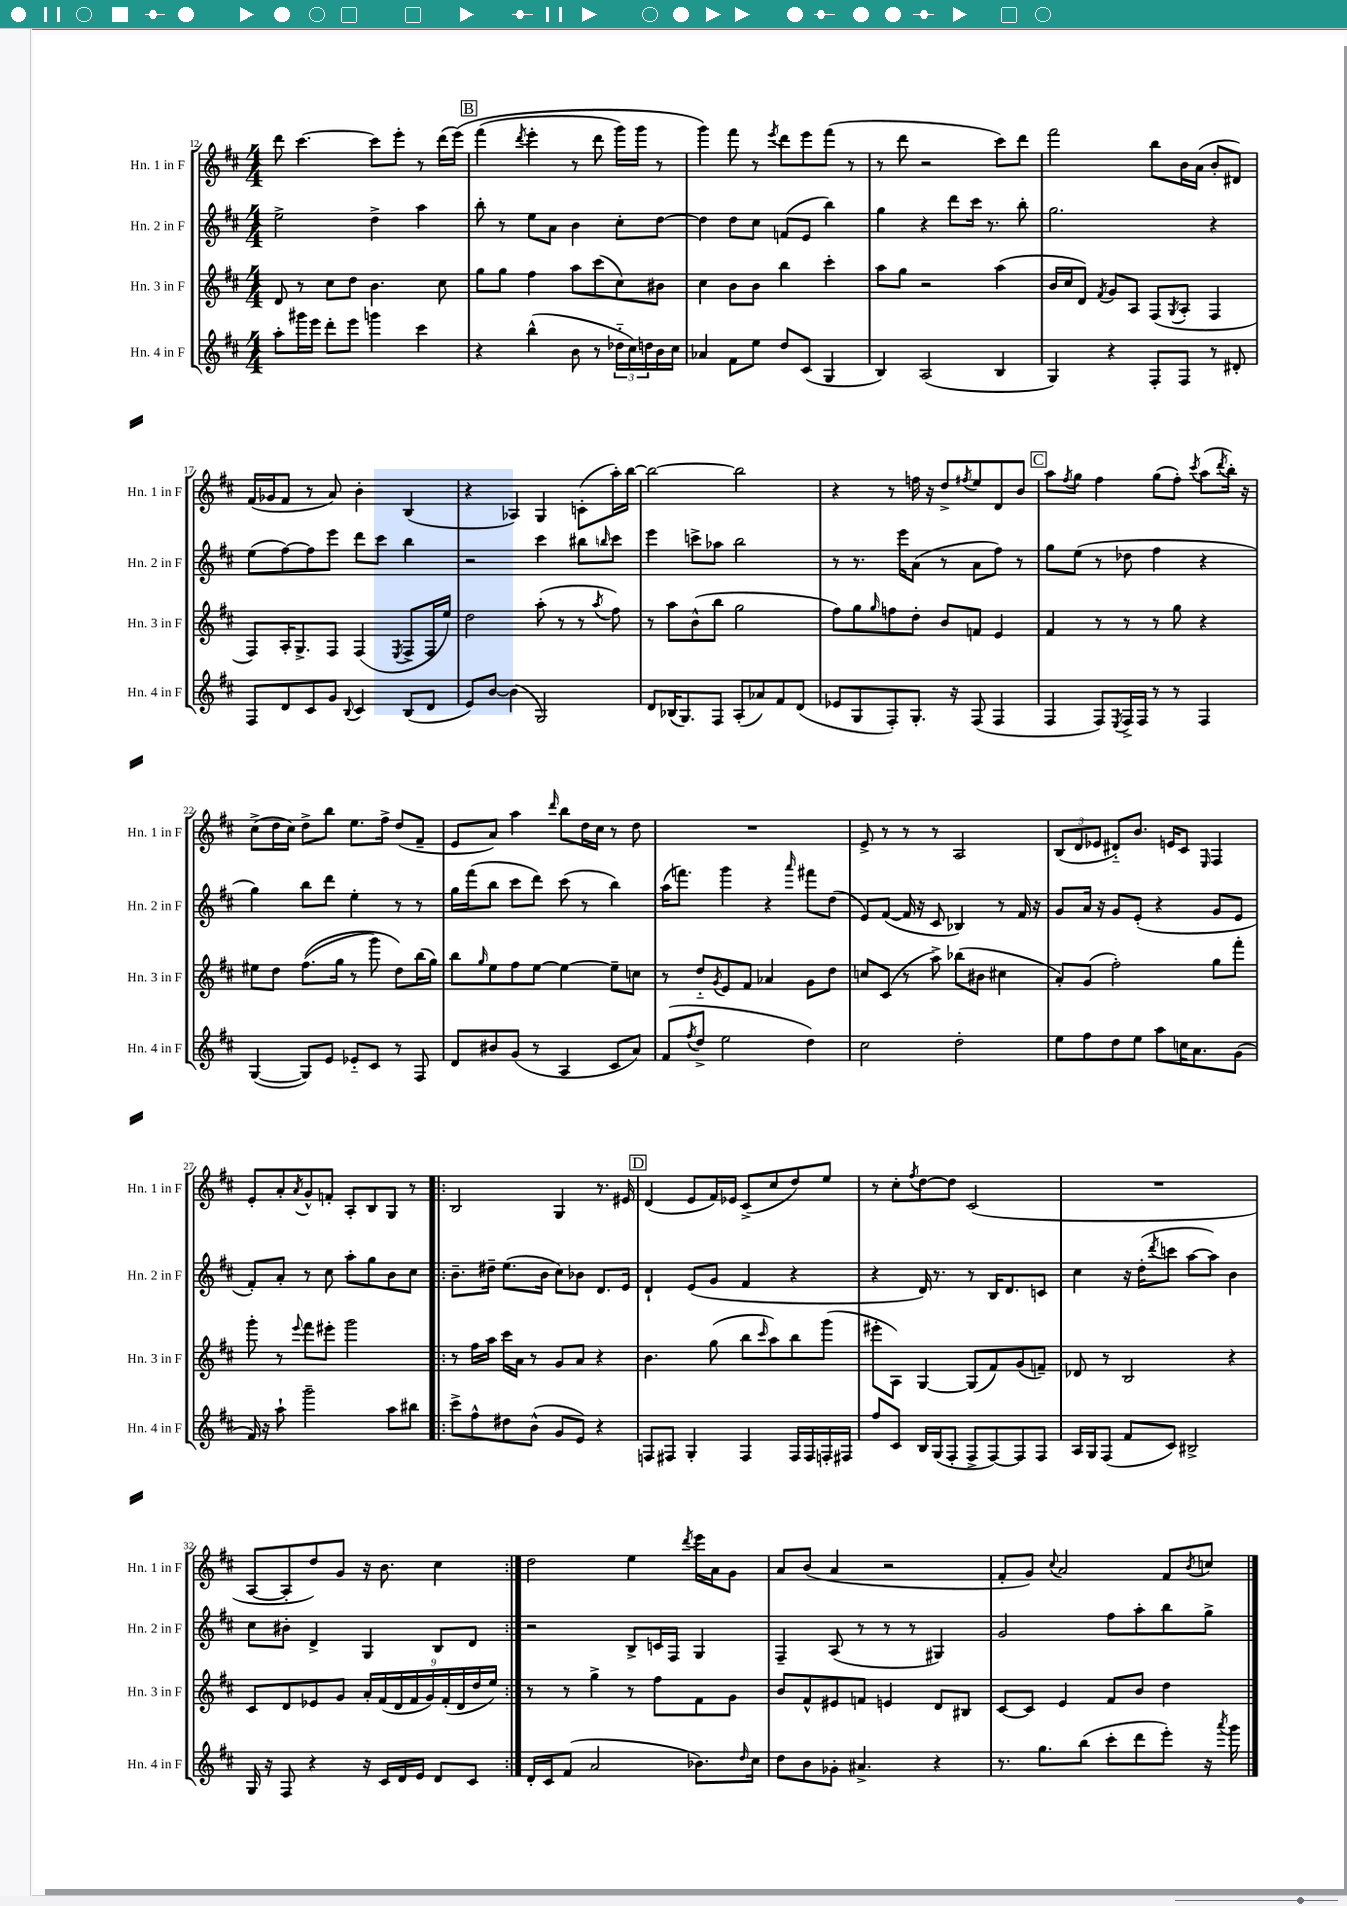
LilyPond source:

<<
\new StaffGroup <<
\new Staff = "s0" \with { instrumentName = "Hn. 1 in F" shortInstrumentName = "Hn. 1 in F" } {
    \clef treble \key d \major \numericTimeSignature \time 4/4
    d'''8 cis'''4.~ cis'''8 e'''8-. r8 d'''16( e'''16)\( |
    \mark \markup { \box "B" } fis'''4( \acciaccatura { d'''8 } e'''4-. r8 d'''8 g'''16) g'''16 r8 |
    g'''4\) fis'''8 r8 \acciaccatura { e'''8 } d'''8 e'''8 fis'''8( r8 |
    r8 d'''8 r2 cis'''8) d'''8 |
    fis'''2 b''8 b'16 a'16( b'8-. dis'8) |
    fis'16( ges'16 fis'8 r8 a'8) b'4-. b4( |
    r4 aes4) g4 c'8-.( a''16-.) b''16~ |
    b''2~ b''2 |
    r4 r8 f''16 r16 d''8-> \acciaccatura { fis''8 } e''8 d'8 b'8 |
    \mark \markup { \box "C" } a''8 \acciaccatura { fis''8 } g''8 fis''4 g''8( fis''8-.) \acciaccatura { cis'''8 } a''8( \acciaccatura { d'''8 } b''16-.) r16 |
    cis''8->( d''16 cis''16) d''8-> b''8 e''8. fis''16-> d''8( fis'8-- |
    e'8 a'8) a''4 \grace { d'''16 } b''8 d''16 cis''16 r8 d''8 |
    R1 |
    e'8-> r8 r8 r8 a2 |
    \tuplet 3/2 { b8( d'8 ees'8 } dis'8-_) b'8. e'16 cis'8 \grace { e16 } fis4 |
    e'8-. a'8-. \acciaccatura { a'8 } g'8-^ f'8-. a8-. b8 g8 r8 |
    \repeat volta 2 { b2 g4 r8. eis'16 |
    \mark \markup { \box "D" } d'4( e'8 fis'16) ees'16 cis'8->( cis''8 d''8) e''8 |
    r8 cis''8-. \acciaccatura { fis''8 } d''8~ d''8 cis'2( |
    R1 |
    a8~ a8-. d''8) g'8 r16 b'8. cis''4 | }
    d''2 e''4 \acciaccatura { d'''8 } e'''16 a'16 g'8 |
    a'8 b'8( a'4 r2 |
    fis'8-. g'8) \appoggiatura { cis''8 } a'2 fis'8 \acciaccatura { b'8 } c''8 \bar "|." |
}
\new Staff = "s1" \with { instrumentName = "Hn. 2 in F" shortInstrumentName = "Hn. 2 in F" } {
    \clef treble \key d \major \numericTimeSignature \time 4/4
    e''2-> d''4-> a''4 |
    \mark \markup { \box "B" } b''8-. r8 e''8 a'8 b'4 cis''8-. d''8~ |
    d''4 d''8 cis''8 f'8( e'8 b''4) |
    g''4 r4 d'''8 cis'''16 r8. b''8-. |
    g''2. r4 |
    e''8( fis''8~) fis''8 e'''8 d'''8 cis'''8 b''4 |
    r2 cis'''4 bis''8 \grace { b''16 } cis'''8 |
    e'''4 c'''8-> aes''8 b''2 |
    r8 r8. e'''16 a'8( r8 a'8 fis''8) r8 |
    \mark \markup { \box "C" } g''8 e''8( r8 des''8 fis''4 r4 |
    g''4) b''8 d'''8 e''4-. r8 r8 |
    g''16 fis'''16( b''8 cis'''8 d'''8) cis'''8( r8 b''4) |
    a''16( f'''8.) g'''4 r4 \grace { a'''16 } fis'''8 d''8( |
    e'8) fis'8~( fis'16 r16 cis'8 bes4) r8 fis'16 r16 |
    g'8 a'16 r16 g'8 e'8-.( r4 g'8 e'8 |
    fis'8-.) a'8-. r8 cis''8 a''8-. g''8 b'8 cis''8 |
    \repeat volta 2 { b'8.-- dis''16-- e''8.( b'16 cis''8) bes'8 d'8. e'16 |
    \mark \markup { \box "D" } d'4-! e'8( g'8 fis'4 r4 |
    r4 d'16) r8. r8 b16 d'8. c'8 |
    cis''4 r16 d''16-.( \acciaccatura { d'''8 } c'''8 a''8~ a''8) b'4 |
    cis''8 bis'8-. d'4-> g4 b8 d'8 | }
    r2 b8-> c'16 fis16 g4 |
    fis4-- a8( r8 r8 r8 gis4) |
    g'2 fis''8 a''8-. b''8 g''8-> \bar "|." |
}
\new Staff = "s2" \with { instrumentName = "Hn. 3 in F" shortInstrumentName = "Hn. 3 in F" } {
    \clef treble \key d \major \numericTimeSignature \time 4/4
    d'8 r8 cis''8 d''8 b'4. cis''8 |
    \mark \markup { \box "B" } g''8 g''8 fis''4 a''8 cis'''8( cis''8) bis'8 |
    cis''4 b'8 b'8 b''4 cis'''4-. |
    a''8 g''8 r2 a''4( |
    b'16 cis''16 d'8) \acciaccatura { fis'8 } g'8 a8 fis8( \acciaccatura { g8 } a8-. fis4 |
    fis8) a16-. g8.-> fis8 fis4( \acciaccatura { e8 } fis8-> fis16 e''16) |
    d''2 a''8-.( r8 r8 \acciaccatura { a''8 } fis''8) |
    r8 a''8 b'8-^( b''8 g''2 |
    fis''8) g''8 \grace { g''16 } f''8 d''8-. b'8 f'8 e'4 |
    \mark \markup { \box "C" } fis'4 r8 r8 r8 g''8 r4 |
    eis''8 d''8 fis''8.(\( g''16 r8 g'''8) d''8\) b''16( g''16) |
    b''8 \grace { g''16 } e''8 fis''8 e''8~ e''4~ e''8-- c''8 |
    r8 d''8-_ \acciaccatura { g'8 } e'8 fis'8 aes'4 g'8 d''8 |
    c''8 cis'8( r8 a''8->) bes''8( bis'8 cis''4 |
    a'8-.) g'8( fis''2-.) g''8 fis'''8-. |
    g'''8-. r8 \appoggiatura { e'''8 } fis'''8 eis'''8-. g'''2 |
    \repeat volta 2 { r8 fis''16 a''16 cis'''16 a'16 r8 g'8 a'8 r4 |
    \mark \markup { \box "D" } b'4. g''8( b''8 \grace { cis'''16 } a''8) b''8 g'''8( |
    eis'''8-. a8) g4~ g8( fis'8) g'8( f'8--) |
    des'8 r8 b2 r4 |
    cis'8 d'8 ees'8 g'8 \tuplet 9/8 { a'16-. fis'16( d'16 fis'16 g'16) fis'16-.( d'16 d''16 e''16) } | }
    r8 r8 g''4-> r8 fis''8 fis'8 g'8 |
    b'8 fis'8-^ eis'8 f'8 e'4 d'8 bis8 |
    cis'8~ cis'8 e'4 fis'8 b'8 d''4 \bar "|." |
}
\new Staff = "s3" \with { instrumentName = "Hn. 4 in F" shortInstrumentName = "Hn. 4 in F" } {
    \clef treble \key d \major \numericTimeSignature \time 4/4
    a''8-. gis'''16 e'''16 d'''8-. e'''8 g'''4 cis'''4 |
    \mark \markup { \box "B" } r4 b''4-^( b'8 r8 \tuplet 3/2 { des''16-_ cis''16) d''16 } b'16 cis''16 |
    aes'4 fis'8 e''8 d''8 cis'8( g4 |
    b4) a2( b4 |
    g4) r4 fis8-. fis8 r8 dis'8-. |
    fis8 d'8 cis'8 g'8 \appoggiatura { b8 } cis'4 b8( d'8 |
    e'8) b'8~ b'4( g2) |
    d'8 bes16( g8.) fis8 a8-.( aes'8) fis'8 d'8( |
    ees'8 g8 fis8-.) g8.-. r16 fis8( fis4 |
    \mark \markup { \box "C" } fis4 fis8) \acciaccatura { e8 } fis16-> fis16 r8 r8 fis4 |
    g4~( g8) e'8 ees'8-_ cis'8 r8 fis8 |
    d'8 bis'8 g'8( r8 a4 cis'8 a'8) |
    fis'8( \acciaccatura { fis''8 } d''8-> e''2 d''4) |
    cis''2 d''2-. |
    e''8 fis''8 d''8 e''8 a''8 c''16 a'8. g'8( |
    fis'16) r16 a''8-! g'''2-- a''8 bis''8 |
    \repeat volta 2 { cis'''8-> fis''8-^ dis''8 b'8-^( g'8 e'8) r4 |
    \mark \markup { \box "D" } f8 fis8 g4-. fis4 fis16 fis16 f16-. fis16 |
    fis''8 cis'8 b16 g16( fis8-. fis8-> fis8~) fis8 fis8 |
    a16 g16 fis8( fis'8 cis'8) bis2-> |
    g16 r16 fis8 r4 r16 cis'16 d'16 e'16 d'8 cis'8 | }
    d'16-. cis'16 fis'8( a'2 bes'8.) \grace { d''16 } cis''16 |
    d''8 b'8 ges'8-. ais'4.-> r4 |
    r8. g''8. b''8( cis'''8-. d'''8 e'''8-.) r16 \acciaccatura { a'''8 } g'''16 \bar "|." |
}
>>
>>
\layout { \context { \Score currentBarNumber = #12 } }
